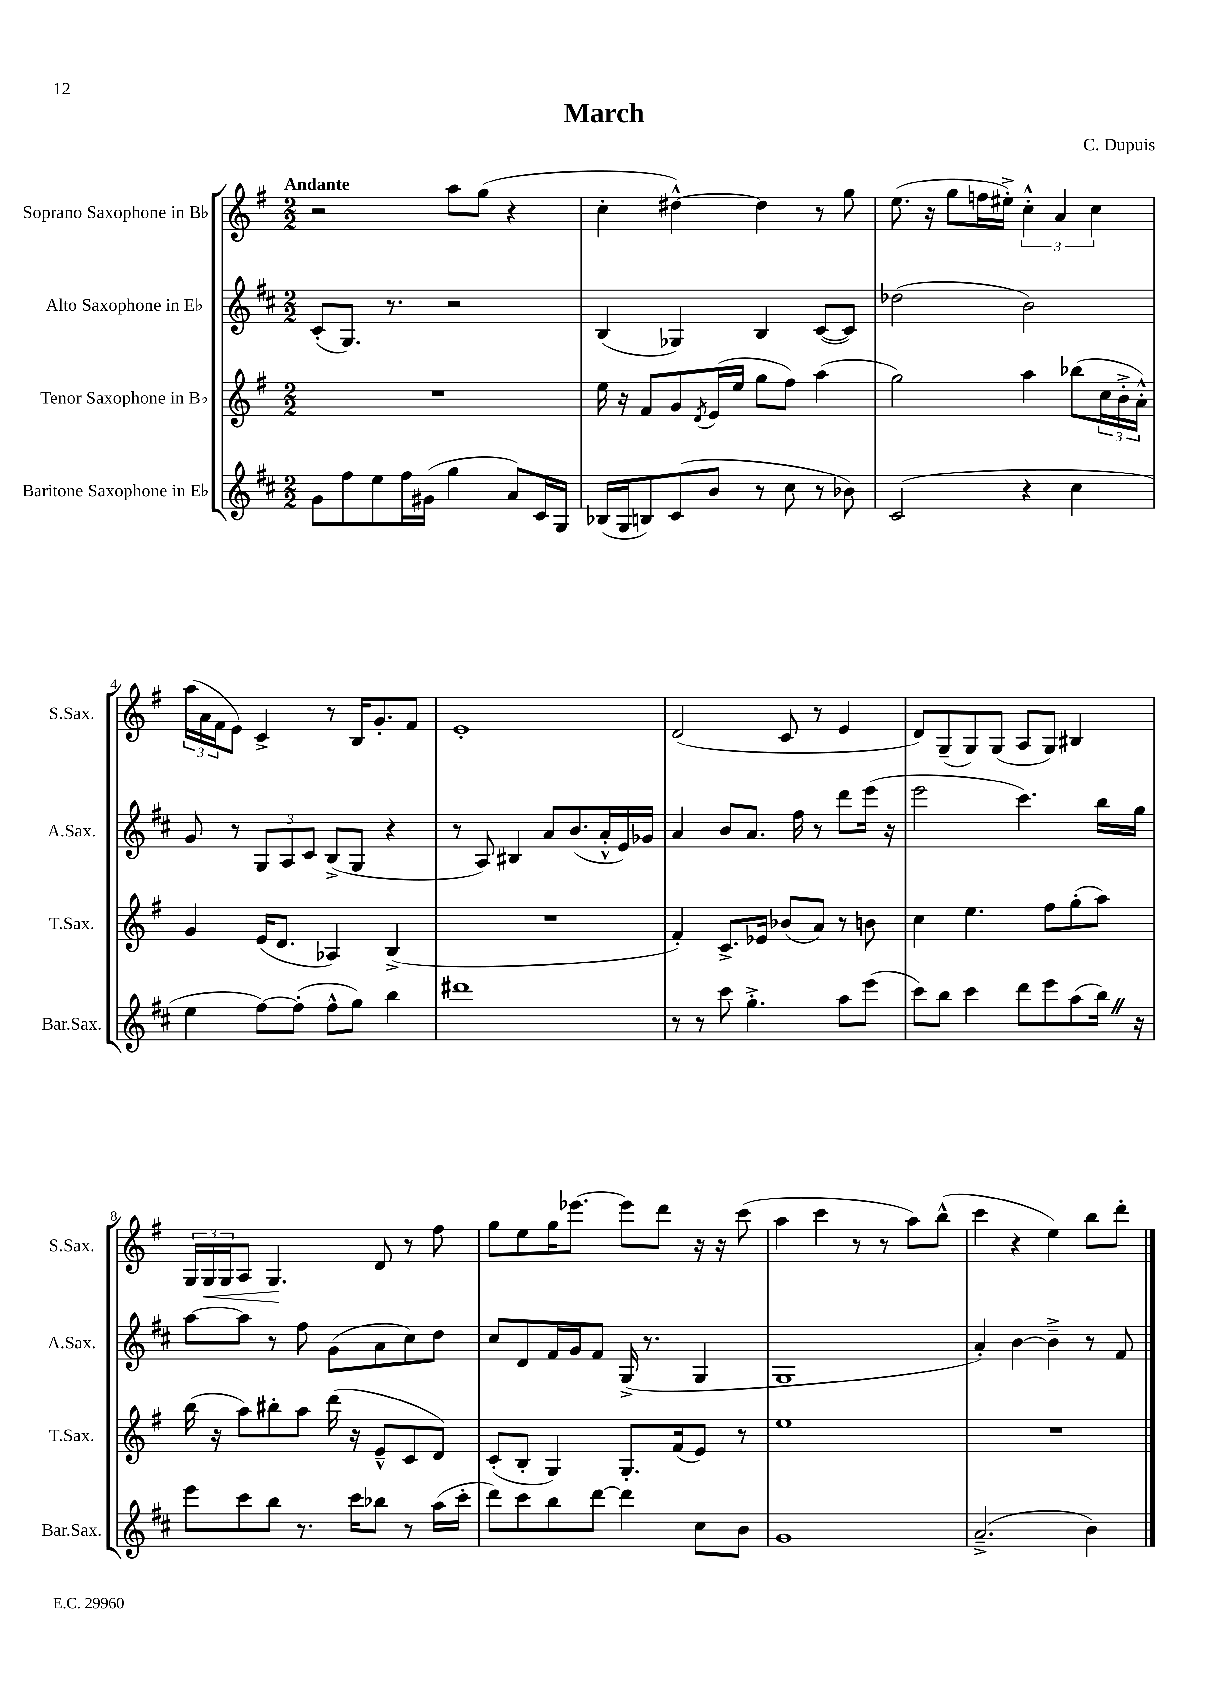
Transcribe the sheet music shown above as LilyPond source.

\header { title = "March" composer = "C. Dupuis" }
<<
\new StaffGroup <<
\new Staff = "s0" \with { instrumentName = "Soprano Saxophone in Bb" shortInstrumentName = "S.Sax." } {
    \clef treble \key g \major \numericTimeSignature \time 2/2 \tempo "Andante"
    r2 a''8 g''8( r4 |
    c''4-. dis''4~-^) dis''4 r8 g''8 |
    e''8.( r16 g''8 f''16 eis''16-.->) \tuplet 3/2 { c''4-.-^ a'4 c''4 } |
    \tuplet 3/2 { a''16( a'16 fis'16 } e'8) c'4-> r8 b16 g'8.-. fis'8 |
    e'1-. |
    d'2( c'8 r8 e'4 |
    d'8) g8--( g8) g8( a8 g8) bis4 |
    \tuplet 3/2 { g16 g16\< g16 } a8 g4.\! d'8 r8 fis''8 |
    g''8 e''8 g''16 ees'''8.~ ees'''8 d'''8 r16 r16 c'''8( |
    a''4 c'''4 r8 r8 a''8) b''8-^( |
    c'''4 r4 e''4) b''8 d'''8-. \bar "|." |
}
\new Staff = "s1" \with { instrumentName = "Alto Saxophone in Eb" shortInstrumentName = "A.Sax." } {
    \clef treble \key d \major \numericTimeSignature \time 2/2
    cis'8-.( g8.) r8. r2 |
    b4( ges4) b4 cis'8~( cis'8) |
    des''2( b'2) |
    g'8 r8 \tuplet 3/2 { g8 a8 cis'8 } b8->( g8 r4 |
    r8 a8) bis4 a'8 b'8.( a'16-.-^ e'16) ges'16 |
    a'4 b'8 a'8. fis''16 r8 d'''8 e'''16( r16 |
    e'''2 cis'''4.) b''16 g''16 |
    a''8~ a''8 r8 fis''8 g'8( a'8 cis''8) d''8 |
    cis''8 d'8 fis'16 g'16 fis'8 g16->( r8. g4 |
    g1 |
    a'4-.) b'4~ b'4---> r8 fis'8 \bar "|." |
}
\new Staff = "s2" \with { instrumentName = "Tenor Saxophone in Bb" shortInstrumentName = "T.Sax." } {
    \clef treble \key g \major \numericTimeSignature \time 2/2
    R1 |
    e''16 r16 fis'8 g'8 \acciaccatura { d'8 } e'16( e''16 g''8 fis''8) a''4( |
    g''2) a''4 bes''8( \tuplet 3/2 { c''16 b'16-.-> a'16-.-^) } |
    g'4 e'16( d'8. aes4) b4->( |
    R1 |
    fis'4-.) c'8.-> ees'16 bes'8( a'8) r8 b'8 |
    c''4 e''4. fis''8 g''8-.( a''8) |
    b''16( r16 a''8) bis''8-. a''8 d'''16( r16 e'8---^ c'8 d'8) |
    c'8-.( b8-. g4) g8.-. fis'16( e'8) r8 |
    e''1 |
    R1 \bar "|." |
}
\new Staff = "s3" \with { instrumentName = "Baritone Saxophone in Eb" shortInstrumentName = "Bar.Sax." } {
    \clef treble \key d \major \numericTimeSignature \time 2/2
    g'8 fis''8 e''8 fis''16 gis'16( g''4 a'8) cis'16 g16 |
    bes16( g16 b8) cis'8( b'8 r8 cis''8 r8 bes'8) |
    cis'2( r4 cis''4 |
    e''4 fis''8~) fis''8-.( fis''8-^ g''8) b''4 |
    dis'''1 |
    r8 r8 cis'''8 g''4.-.-> a''8 e'''8( |
    cis'''8) b''8 cis'''4 d'''8 e'''8 a''8( b''16) \once \override BreathingSign.text = \markup { \musicglyph "scripts.caesura.straight" } \breathe r16 |
    e'''8 cis'''8 b''8 r8. cis'''16 bes''8 r8 a''16( cis'''16-. |
    d'''8) cis'''8 b''8 d'''8~ d'''4 cis''8 b'8 |
    g'1 |
    a'2.--->( b'4) \bar "|." |
}
>>
>>
